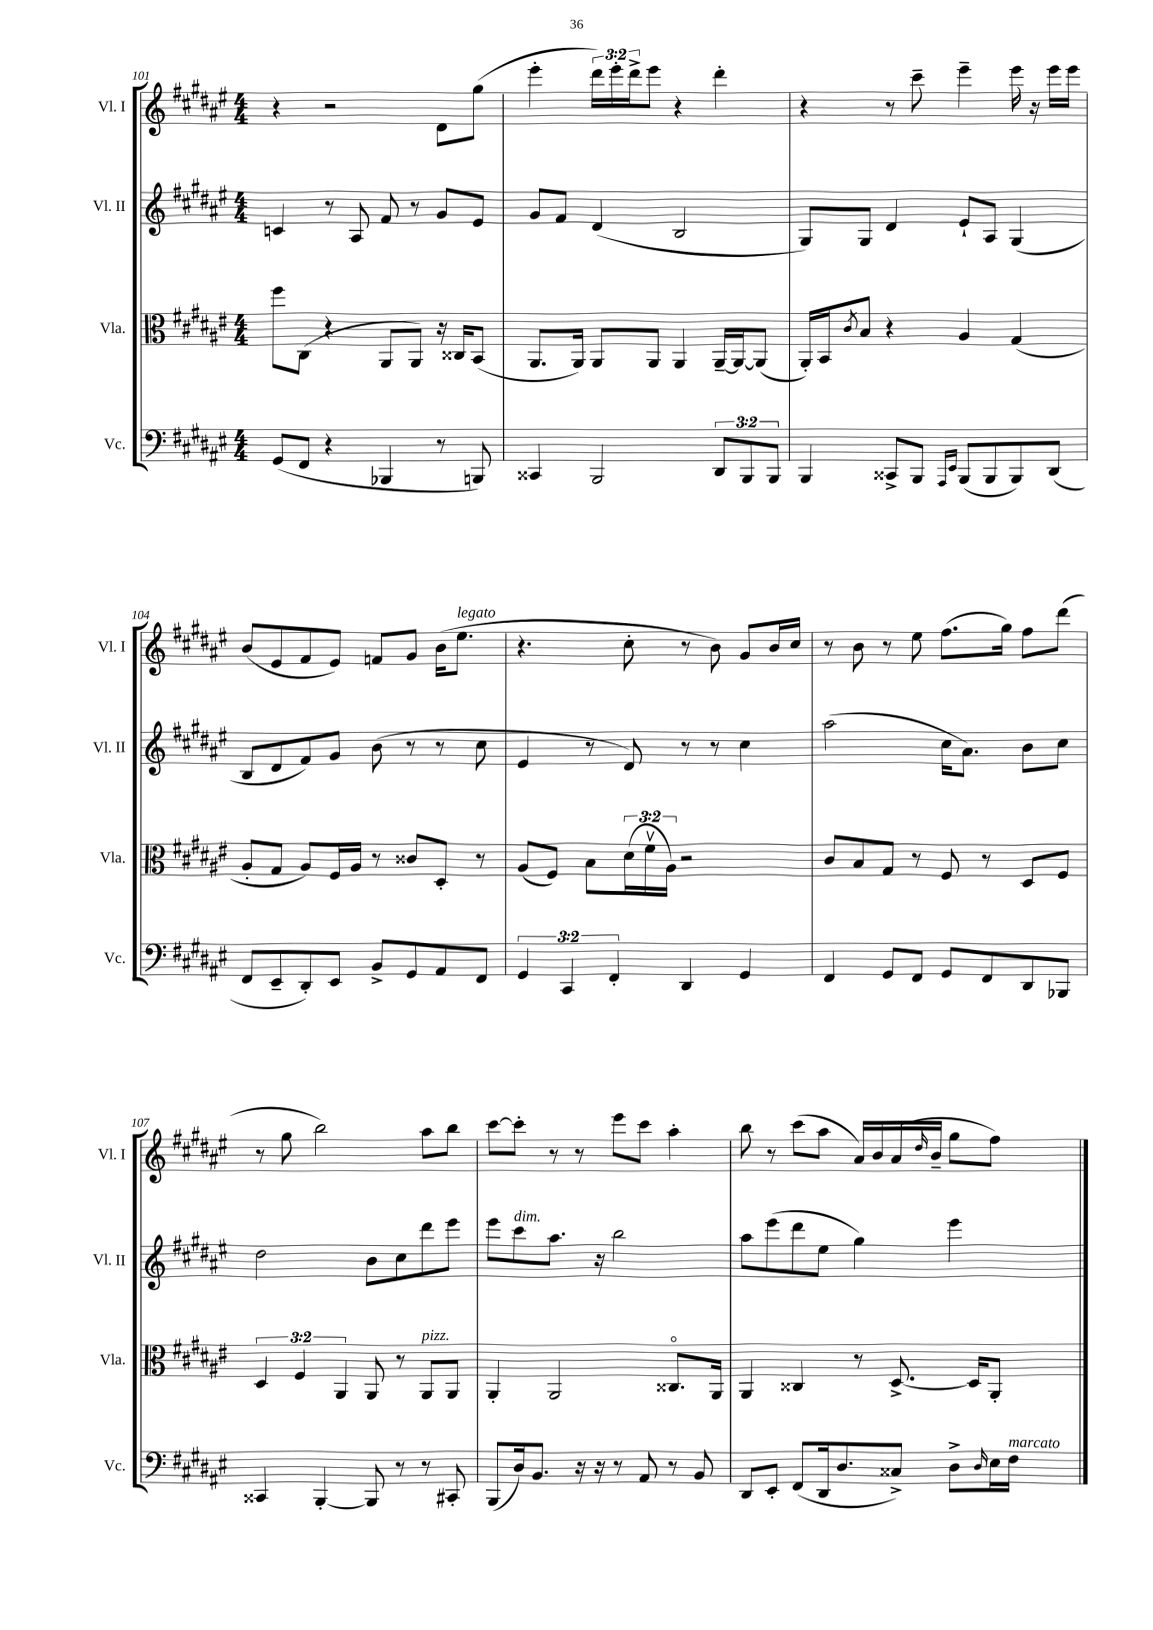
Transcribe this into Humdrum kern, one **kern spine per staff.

**kern	**kern	**kern	**kern
*part4	*part3	*part2	*part1
*staff4	*staff3	*staff2	*staff1
*I"Vc.	*I"Vla.	*I"Vl. II	*I"Vl. I
*I'Vc.	*I'Vla.	*I'Vl. II	*I'Vl. I
*clefF4	*clefC3	*clefG2	*clefG2
*k[f#c#g#d#a#e#]	*k[f#c#g#d#a#e#]	*k[f#c#g#d#a#e#]	*k[f#c#g#d#a#e#]
*M4/4	*M4/4	*M4/4	*M4/4
=101	=101	=101	=101
(8GG#/L	8ff#\L	4cn/	4r
8FF#/J	(8C#\J	.	.
4r	4r	8r	2r
.	.	8A#/	.
4BBB-X/	8AA#/L	8f#/	.
.	8AA#/J)	8r	.
8r	16r	8g#/L	8d#\L
.	16C##X/KL	.	.
8BBBn/)	(8BB/J	8e#/J	(8gg#\J
=102	=102	=102	=102
4CC##X/	8.AA#/L	8g#/L	4eee#'\
.	.	8f#/J	.
.	16AA#/Jk)	.	.
2BBB/	8AA#/L	(4d#/	24ddd#\LL)
.	.	.	24eee#'\
.	.	.	24ddd#^\J
.	8AA#/J	.	8eee#\J
.	4AA#/	2B/	4r
12DD#/L	[16AA#~/LL	.	4ddd#'\
.	16AA#/J_	.	.
12BBB/	.	.	.
.	(8AA#/J]	.	.
12BBB/J	.	.	.
=103	=103	=103	=103
4BBB/	16AA#'/LL)	8G#/L)	4r
.	16BB/J	.	.
.	8qc#/	.	.
.	8B/J	8G#/J	.
8CC##X^/L	4r	4d#/	8r
8BBB/J	.	.	8ccc#~\
16qqAAA#/LL	.	.	.
16qqEE#/JJ	.	.	.
(8BBB/L	4A#/	8e#`/L	4eee#~\
8BBB/	.	8A#/J	.
8BBB/)	(4G#/	(4G#/	16eee#\
.	.	.	16r
(8DD#/J	.	.	16eee#\LL
.	.	.	16eee#\JJ
!!LO:LB:g=z
=104	=104	=104	=104
8FF#/L	8A#'/L	8B/L	(8b/L
8EE#~/	8G#/J	8d#/	8e#/
8DD#'/)	8A#/L)	8f#/)	8f#/
8EE#/J	16F#/L	8g#/J	8e#/J)
.	16A#/JJ	.	.
8BB^/L	8r	(8b\	8fn/L
8GG#/	8c##X/L	8r	8g#/J
8AA#/	8D#'/J	8r	(16b\KL
!	!	!	!LO:TX:a:i:t=legato
.	.	.	8.ee#\J
8FF#/J	8r	8cc#\	.
=105	=105	=105	=105
6GG#/	(8A#/L	4e#/	4.r
.	8F#/J)	.	.
6CC#/	.	.	.
.	8B\L	8r	.
6FF#'/	.	.	.
.	(24d#\L	8d#/)	8cc#'\
.	24f#v\	.	.
.	24A#\JJ)	.	.
4DD#/	2r	8r	8r
.	.	8r	8b\)
4GG#/	.	4cc#\	8g#/L
.	.	.	16b/L
.	.	.	16cc#/JJ
=106	=106	=106	=106
4FF#/	8c#/L	(2aa#\	8r
.	8B/	.	8b\
8GG#/L	8G#/J	.	8r
8FF#/J	8r	.	8ee#\
8GG#/L	8F#/	16cc#\KL	(8.ff#\L
.	.	8.a#\J)	.
8FF#/	8r	.	.
.	.	.	16gg#\Jk)
8DD#/	8D#/L	8b\L	8ff#\L
8BBB-X/J	8F#/J	8cc#\J	(8ddd#\J
!!LO:LB:g=z
=107	=107	=107	=107
4CC##X/	6D#/	2dd#\	8r
.	.	.	8gg#\
.	6F#/	.	.
[4BBB'/	.	.	2bb\)
.	6AA#/	.	.
8BBB/]	8AA#/	8b\L	.
8r	8r	8cc#\	.
!	!LO:TX:a:i:t=pizz.	!	!
8r	8AA#/L	8ddd#\	8aa#\L
8CC#X'/	8AA#/J	8eee#\J	8bb\J
=108	=108	=108	=108
(8BBB/L	4AA#'/	8eee#\L	[8ccc#\L
!	!	!LO:TX:a:i:t=dim.	!
16D#/k)	.	8ccc#\	8ccc#'\J]
8.BB/J	.	.	.
.	2AA#/	8.aa#\J	8r
16r	.	.	8r
16r	.	16r	.
8r	.	2bb\	8eee#\L
8AA#/	.	.	8ccc#\J
8r	8.C##X/L	.	4aa#'\
8BB/	.	.	.
.	16AA#/Jk	.	.
=109	=109	=109	=109
8DD#/L	4AA#/	8aa#\L	8bb\
8EE#'/J	.	(8eee#\	8r
(8FF#/L	4C##X/	8ddd#\	(8ccc#\L
16DD#/k	.	8ee#\J	8aa#\J
8.D#/	.	.	.
.	8r	4gg#\)	16a#/LL)
.	.	.	16b/
8C##X^/J)	[8.D#^/	.	(16a#/
.	.	.	16qqdd#/
.	.	.	16b~/JJ
8D#^\L	.	4eee#\	8gg#\L
.	16D#/KL]	.	.
16qqD#/	.	.	.
16E#\L	8AA#'/J	.	8ff#\J)
!LO:TX:a:i:t=marcato	!	!	!
16F#\JJ	.	.	.
==	==	==	==
*-	*-	*-	*-
